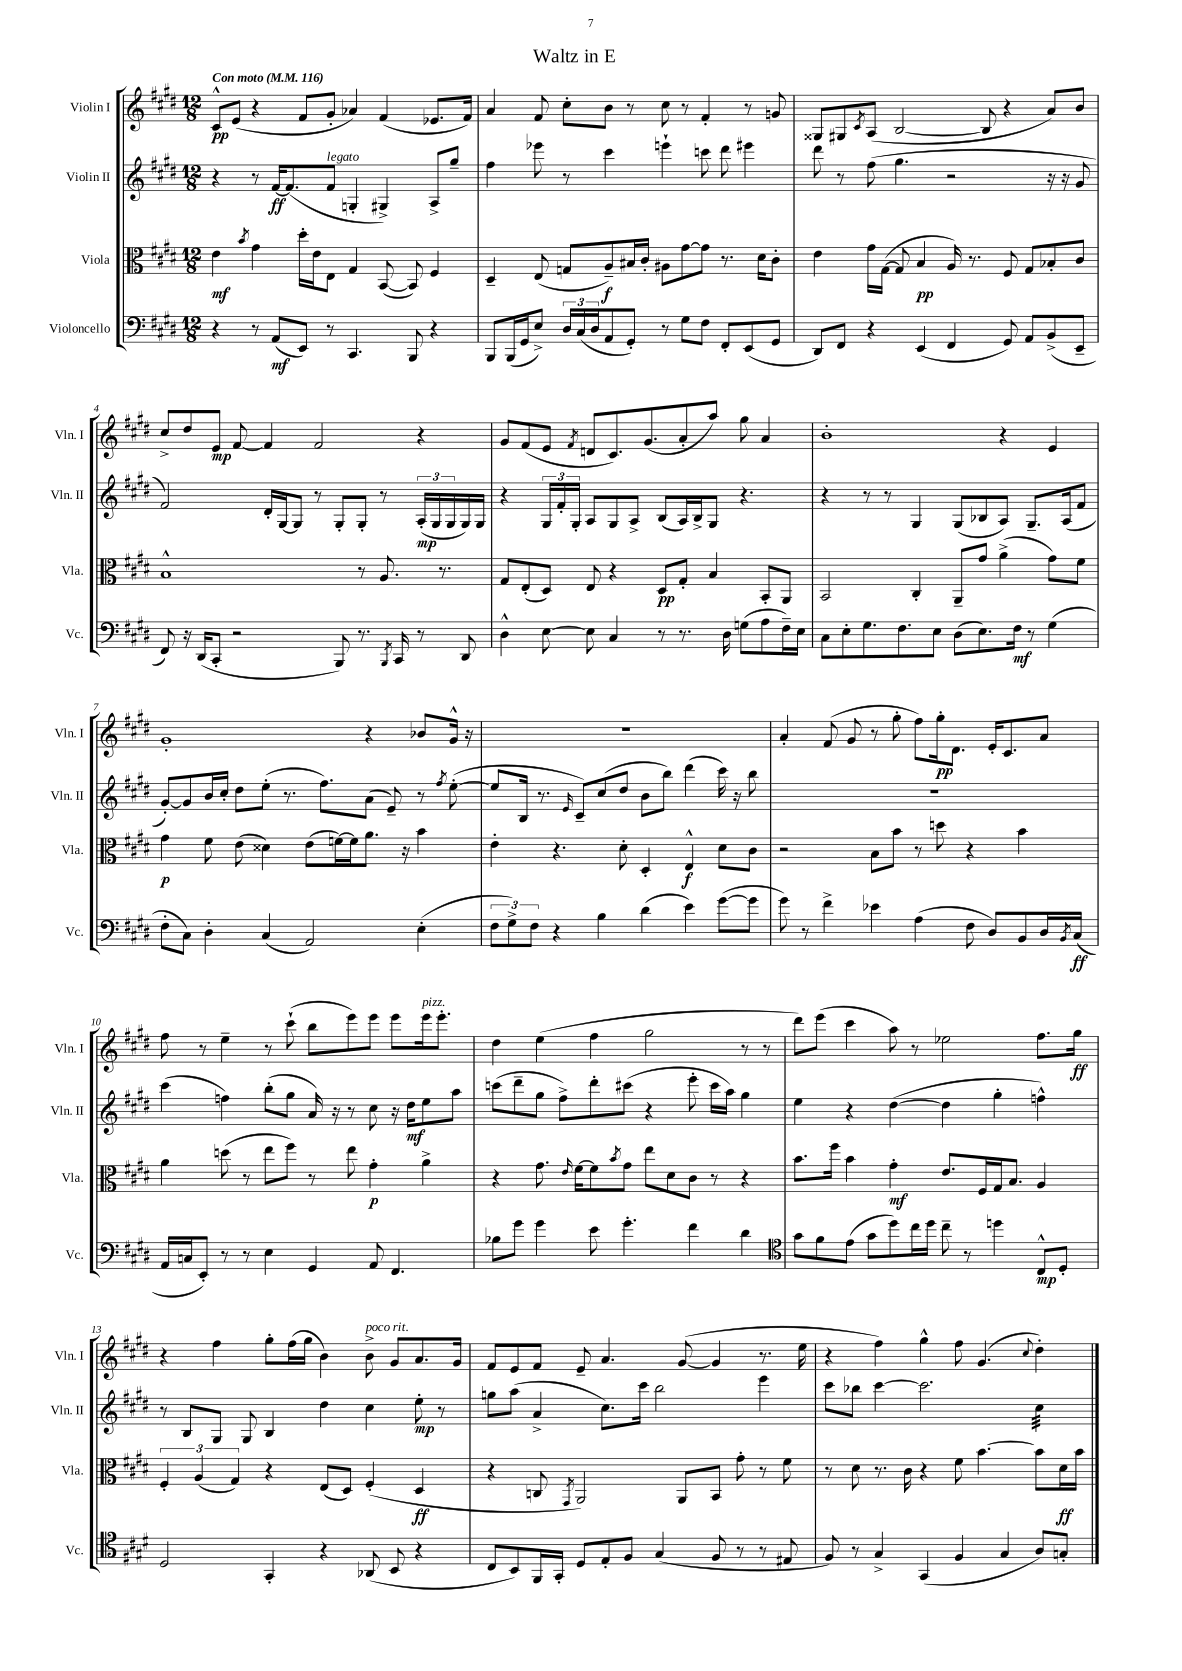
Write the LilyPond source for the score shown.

\header { title = "Waltz in E" }
<<
\new StaffGroup <<
\new Staff = "s0" \with { instrumentName = "Violin I" shortInstrumentName = "Vln. I" } {
    \clef treble \key e \major \numericTimeSignature \time 12/8 \tempo "Con moto" 4 = 116
    cis'8-^\pp e'8( r4 fis'8 gis'8-. aes'4) fis'4( ees'8. fis'16) |
    a'4 fis'8 cis''8-. b'8 r8 cis''8 r8 fis'4-. r8 g'8 |
    gisis8 gis8 \acciaccatura { cis'8 } a8( b2~ b8 r4 a'8) b'8 |
    cis''8-> dis''8 e'8\mp fis'8~ fis'4 fis'2 r4 |
    gis'8 fis'8( e'8 \acciaccatura { fis'8 } d'8 cis'8.) gis'8.( a'8-. a''8) gis''8 a'4 |
    b'1-. r4 e'4 |
    gis'1-. r4 bes'8 gis'16-^ r16 |
    R1. |
    a'4-. fis'8( gis'8 r8 gis''8-. fis''8) gis''16-.\pp dis'8. e'16-. cis'8. a'8 |
    fis''8 r8 e''4-- r8 cis'''8-!( b''8 e'''8) e'''8 e'''8 e'''16^\markup { \italic "pizz." } e'''8.-. |
    dis''4 e''4( fis''4 gis''2 r8 r8 |
    dis'''8) e'''8( cis'''4 a''8) r8 ees''2 fis''8. gis''16\ff |
    r4 fis''4 gis''8-. fis''16( gis''16 b'4) b'8->^\markup { \italic "poco rit." } gis'8 a'8. gis'16 |
    fis'8 e'8 fis'8 e'8-- a'4. gis'8~( gis'4 r8. e''16 |
    r4 fis''4) gis''4-^ fis''8 gis'4.( \appoggiatura { cis''8 } dis''4-.) \bar "|." |
}
\new Staff = "s1" \with { instrumentName = "Violin II" shortInstrumentName = "Vln. II" } {
    \clef treble \key e \major \numericTimeSignature \time 12/8
    r4 r8 fis'16~\ff fis'8.( fis'8^\markup { \italic "legato" } g4-. gis4->) a8-> gis''8-- |
    fis''4 ees'''8 r8 cis'''4 e'''4-! c'''8 dis'''8 eis'''4 |
    dis'''8 r8 fis''8( gis''4. r2 r16 r16 gis'8 |
    fis'2) dis'16-. gis16~ gis8 r8 gis8-. gis8-. r8 \tuplet 3/2 { a16-.\mp( gis16 gis16 } gis16) gis16 |
    r4 \tuplet 3/2 { gis16 fis'16-. gis16-. } a8 gis8 a8-> b8( a16) b16-> gis8 r4. |
    r4 r8 r8 gis4 gis8( bes8 a8) gis8.-- a16( fis'8 |
    gis'8~-.) gis'8 b'16 cis''16-. dis''8 e''8-.( r8. fis''8.) a'8( e'8--) r8 \acciaccatura { fis''8 } e''8~-.( |
    e''8 b16 r8. \grace { e'16 } cis'8--) cis''8( dis''8 b'8 b''8) dis'''4( cis'''16) r16 b''8 |
    R1. |
    cis'''4( f''4) b''8-.( gis''8 a'16) r16 r8 cis''8 r16 dis''16\mf e''8 a''8 |
    c'''8( dis'''8-- gis''8 fis''8->) dis'''8-. cis'''8( r4 e'''8-. cis'''16 a''16) gis''4 |
    e''4 r4 dis''4~( dis''4 gis''4-. f''4-^) |
    r8 b8 gis8 gis8 b4 dis''4 cis''4 e''8-.\mp r8 |
    g''8 a''8( a'4-> cis''8.) cis'''16 b''2 e'''4 |
    cis'''8 bes''8 cis'''4~ cis'''2. cis''4:32 \bar "|." |
}
\new Staff = "s2" \with { instrumentName = "Viola" shortInstrumentName = "Vla." } {
    \clef alto \key e \major \numericTimeSignature \time 12/8
    e'4\mf \acciaccatura { b'8 } gis'4 dis''16-. e'16 e8 gis4 b,8~( b,8) fis4 |
    dis4-- e8( g8 a8--\f) bis16 cis'16-. ais8 gis'8~ gis'8 r8. dis'16 cis'8-. |
    e'4 gis'16 gis16~( gis8 b4\pp a16) r8. fis8 gis8 bes8-. cis'8 |
    b1-^ r8 a8. r8. |
    gis8 e8-.( dis8) e8 r4 dis8\pp gis8-. b4 b,8-. a,8 |
    b,2 cis4-. a,8-- gis'8 a'4->( gis'8) fis'8 |
    gis'4\p fis'8 e'8( disis'4) e'8( f'16~) f'16 a'8. r16 b'4 |
    e'4-. r4. dis'8-. dis4-. e4-^\f dis'8 cis'8 |
    r2 b8 b'8 r8 d''8 r4 b'4 |
    a'4 d''8( r8 e''8 fis''8) r8 e''8 gis'4-.\p a'4-> |
    r4 gis'8. \grace { e'16 } fis'16~ fis'8 \acciaccatura { b'8 } gis'8 e''8 dis'8 cis'8 r8 r4 |
    b'8. fis''16 b'4 gis'4-.\mf e'8. fis16 gis16 b8. a4 |
    \tuplet 3/2 { fis4-. a4( gis4) } r4 e8( dis8) fis4-.( dis4\ff |
    r4 c8 \acciaccatura { gis,8 } a,2) a,8 b,8 gis'8-. r8 fis'8 |
    r8 dis'8 r8. cis'16 r4 fis'8 b'4.~ b'8 dis'16\ff b'16 \bar "|." |
}
\new Staff = "s3" \with { instrumentName = "Violoncello" shortInstrumentName = "Vc." } {
    \clef bass \key e \major \numericTimeSignature \time 12/8
    r4 r8 a,8\mf( e,8) r8 cis,4. b,,8 r4 |
    b,,8 b,,16( gis,16 e8->) \tuplet 3/2 { dis16 cis16( dis16 } a,8 gis,8-.) r8 gis8 fis8 fis,8-. e,8( gis,8 |
    dis,8) fis,8 r4 e,4( fis,4 gis,8) a,8 b,8->( e,8-- |
    fis,8) r16 dis,16( cis,8-. r2 b,,8) r8. \acciaccatura { b,,8 } cis,16 r8 dis,8 |
    dis4-^ e8~ e8 cis4 r8 r8. dis16 g8( a8 fis16--) e16 |
    cis8 e8-. gis8. fis8. e8 dis8( e8.) fis16\mf r8 gis4( |
    fis8-. cis8) dis4-. cis4( a,2) e4-.( |
    \tuplet 3/2 { fis8 gis8->) fis8 } r4 b4 dis'4( e'4) gis'8~( gis'8 |
    gis'8) r8 fis'4-> ees'4 a4( fis8 dis8) b,8 dis16 \acciaccatura { b,8 } cis16\ff( |
    a,16 c16 e,8-.) r8 r8 e4 gis,4 a,8 fis,4. |
    bes8 gis'8 gis'4 e'8 gis'4.-. fis'4 dis'4 |
    \clef tenor gis'8 fis'8 e'8( gis'8 dis''8) cis''16 dis''16 cis''8-- r8 d''4 cis8-^\mp dis8-. |
    dis2 gis,4-. r4 aes,8( b,8 r4 |
    cis8 b,8) fis,16 gis,16-. dis8 e8-. fis8 gis4( fis8 r8 r8 eis8 |
    fis8) r8 gis4-> gis,4( fis4 gis4 a8) g8-. \bar "|." |
}
>>
>>
